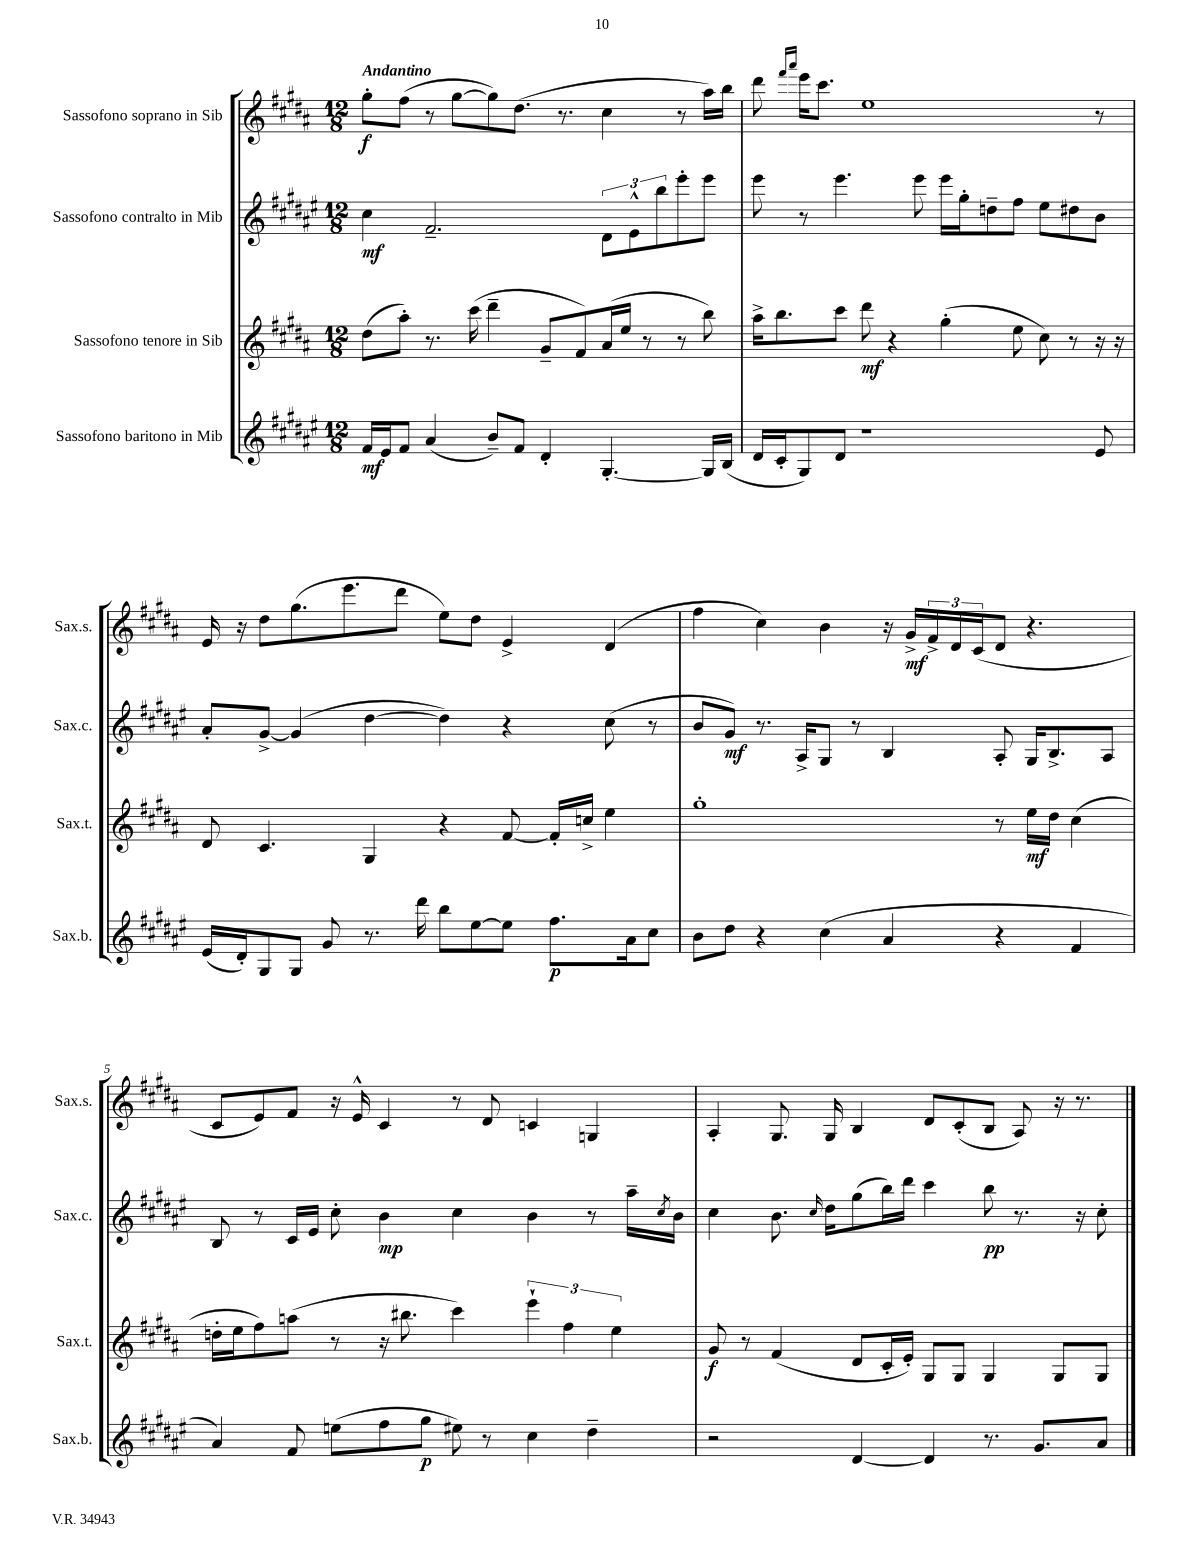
<<
\new StaffGroup <<
\new Staff = "s0" \with { instrumentName = "Sassofono soprano in Sib" shortInstrumentName = "Sax.s." } {
    \clef treble \key b \major \numericTimeSignature \time 12/8 \tempo "Andantino"
    gis''8-.\f fis''8( r8 gis''8~ gis''8) dis''8.( r8. cis''4 r8 ais''16) b''16 |
    dis'''8 \grace { fis'''16 ais'''16 } e'''16 cis'''8. e''1 r8 |
    e'16 r16 dis''8 gis''8.( e'''8. dis'''8 e''8) dis''8 e'4-> dis'4( |
    fis''4 cis''4) b'4 r16 gis'16->\mf \tuplet 3/2 { fis'16-> dis'16 cis'16( } dis'8 r4. |
    cis'8 e'8) fis'8 r16 e'16-^ cis'4 r8 dis'8 c'4 g4 |
    ais4-. gis8. gis16 b4 dis'8 cis'8-.( b8 ais8) r16 r8. \bar "|." |
}
\new Staff = "s1" \with { instrumentName = "Sassofono contralto in Mib" shortInstrumentName = "Sax.c." } {
    \clef treble \key fis \major \numericTimeSignature \time 12/8
    cis''4\mf fis'2.-- \tuplet 3/2 { dis'8 eis'8-^ b''8 } eis'''8-. eis'''8 |
    eis'''8 r8 eis'''4. eis'''8 eis'''16 gis''16-. d''8-- fis''8 eis''8 dis''8 b'8 |
    ais'8-. gis'8~-> gis'4( dis''4~ dis''4) r4 cis''8( r8 |
    b'8 gis'8\mf) r8. ais16-> gis8 r8 b4 ais8-. gis16 b8.-> ais8 |
    b8 r8 cis'16 eis'16 cis''8-. b'4\mp cis''4 b'4 r8 ais''16-- \acciaccatura { cis''8 } b'16 |
    cis''4 b'8. \grace { cis''16 } dis''16 gis''8( b''16) dis'''16 cis'''4 b''8\pp r8. r16 cis''8-. \bar "|." |
}
\new Staff = "s2" \with { instrumentName = "Sassofono tenore in Sib" shortInstrumentName = "Sax.t." } {
    \clef treble \key b \major \numericTimeSignature \time 12/8
    dis''8( ais''8-.) r8. cis'''16( dis'''4-- gis'8-- fis'8) ais'16( e''16 r8 r8 b''8) |
    ais''16-> b''8. cis'''8 dis'''8\mf r4 gis''4-.( e''8 cis''8) r8 r16 r16 |
    dis'8 cis'4. gis4 r4 fis'8~ fis'16-. c''16-> e''4 |
    gis''1-. r8 e''16\mf dis''16 cis''4( |
    d''16-. e''16 fis''8) a''8( r8 r16 bis''8. cis'''4) \tuplet 3/2 { e'''4-! fis''4 e''4 } |
    gis'8\f r8 fis'4( dis'8 cis'16-. e'16-.) gis8 gis8 gis4 gis8 gis8 \bar "|." |
}
\new Staff = "s3" \with { instrumentName = "Sassofono baritono in Mib" shortInstrumentName = "Sax.b." } {
    \clef treble \key fis \major \numericTimeSignature \time 12/8
    fis'16\mf eis'16 fis'8 ais'4( b'8--) fis'8 dis'4-. gis4.~-. gis16 b16( |
    dis'16 cis'16-. gis8) dis'8 r1 eis'8 |
    eis'16( dis'16-.) gis8 gis8 gis'8 r8. dis'''16 b''8 eis''8~ eis''8 fis''8.\p ais'16 cis''8 |
    b'8 dis''8 r4 cis''4( ais'4 r4 fis'4 |
    ais'4) fis'8 e''8( fis''8 gis''8\p eis''8) r8 cis''4 dis''4-- |
    r2 dis'4~ dis'4 r8. gis'8. ais'8 \bar "|." |
}
>>
>>
\layout { \context { \Score \override BarNumber.break-visibility = ##(#f #t #t) barNumberVisibility = #(every-nth-bar-number-visible 5) } }
